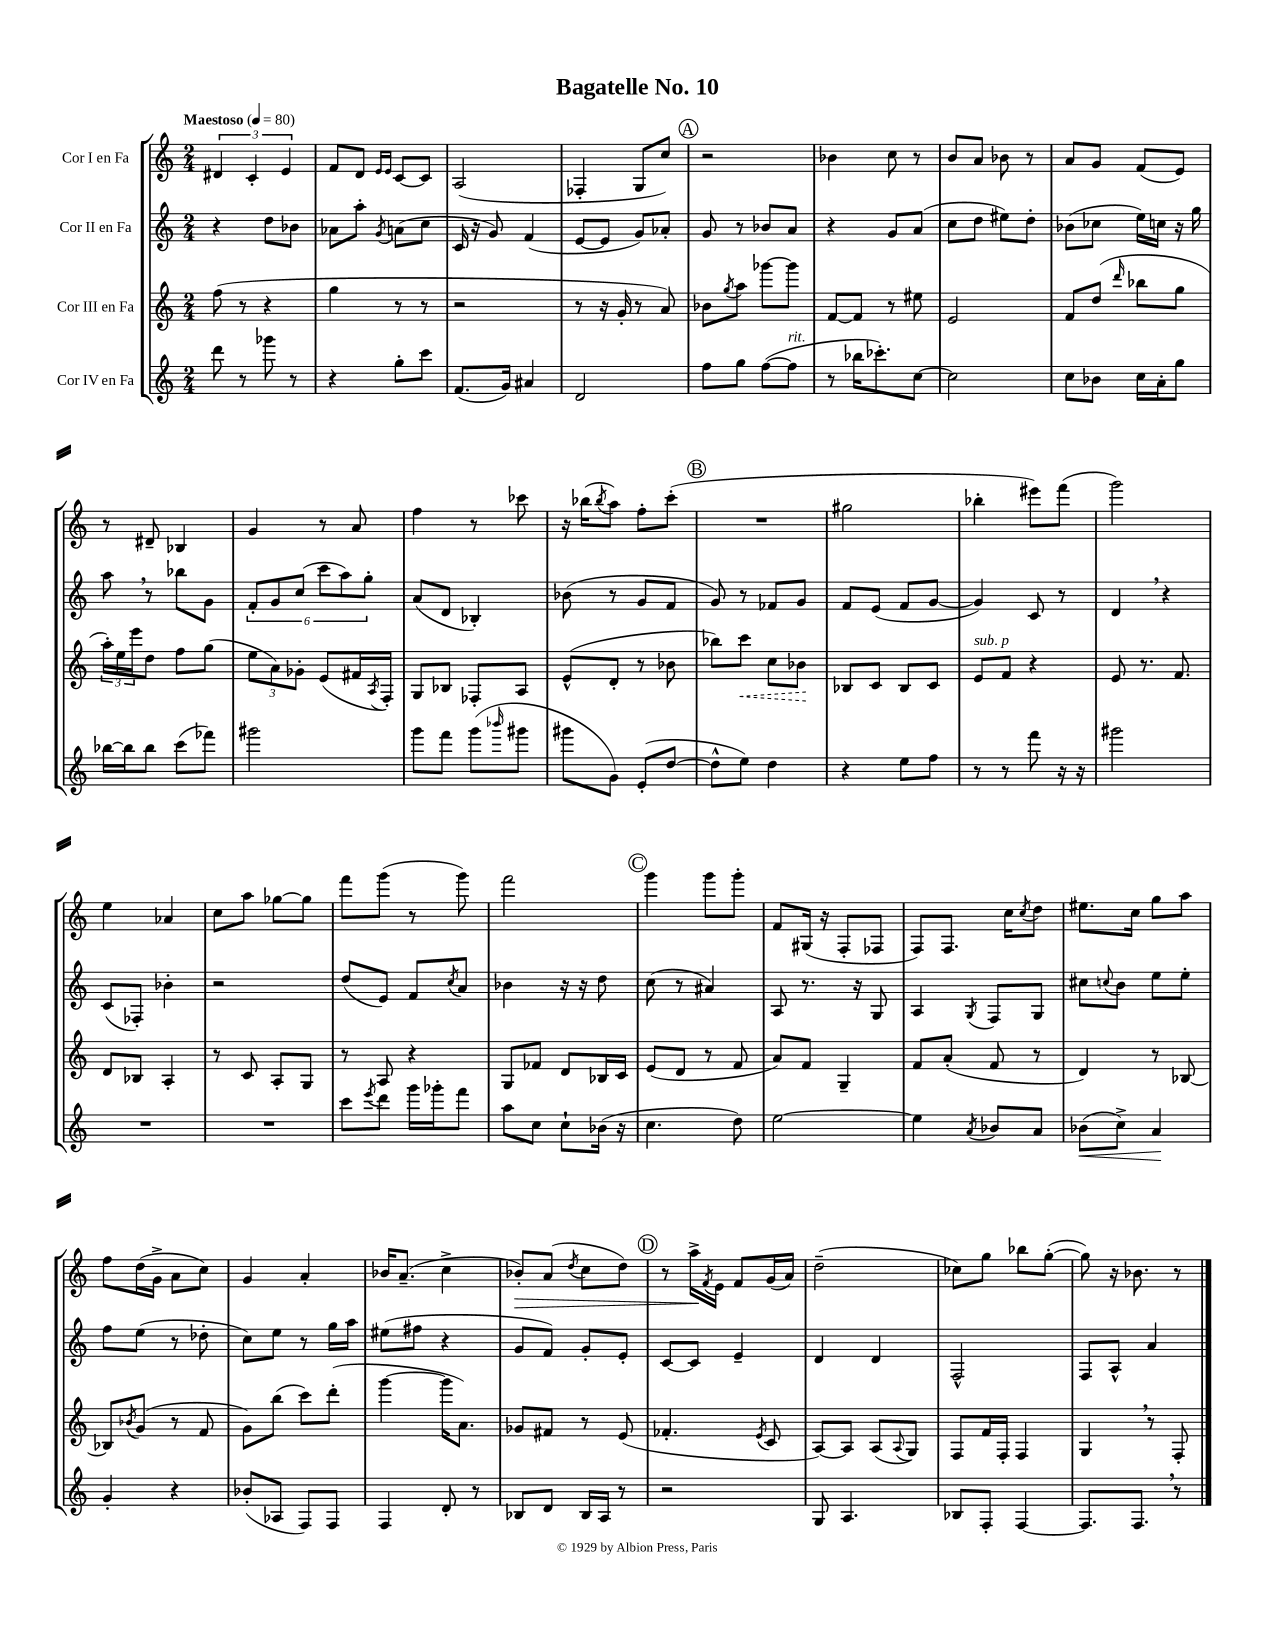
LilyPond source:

\header { title = "Bagatelle No. 10" }
<<
\new StaffGroup <<
\new Staff = "s0" \with { instrumentName = "Cor I en Fa" } {
    \clef treble \key c \major \numericTimeSignature \time 2/4 \tempo "Maestoso" 4 = 80
    \tuplet 3/2 { dis'4 c'4-. e'4 } |
    f'8 d'8 \grace { e'16 e'16 } c'8~ c'8 |
    a2( |
    fes4-. g8 c''8) |
    \mark \markup { \circle "A" } r2 |
    bes'4 c''8 r8 |
    b'8 a'8 bes'8 r8 |
    a'8 g'8 f'8( e'8) |
    r8 dis'8-- bes4 |
    g'4 r8 a'8 |
    f''4 r8 ces'''8 |
    r16 bes''16( \acciaccatura { bes''8 } a''8) f''8-. c'''8-.( |
    \mark \markup { \circle "B" } R2 |
    gis''2 |
    bes''4-. eis'''8) f'''8( |
    g'''2) |
    e''4 aes'4 |
    c''8 a''8 ges''8~ ges''8 |
    f'''8 g'''8( r8 g'''8) |
    f'''2 |
    \mark \markup { \circle "C" } g'''4 g'''8 g'''8-. |
    f'8 gis16( r16 f8-. fes8 |
    f8) f8. c''16 \acciaccatura { c''8 } d''8 |
    eis''8. c''16 g''8 a''8 |
    f''8 d''16( g'16-> a'8 c''8) |
    g'4 a'4-. |
    bes'16 a'8.--( c''4-> |
    bes'8-.\>) a'8( \acciaccatura { d''8 } c''8 d''8) |
    \mark \markup { \circle "D" } r8 a''16->\! \acciaccatura { f'8 } e'16 f'8 g'16( a'16) |
    d''2--( |
    ces''8) g''8 bes''8 g''8~-.( |
    g''8) r16 bes'8. r8 \bar "|." |
}
\new Staff = "s1" \with { instrumentName = "Cor II en Fa" } {
    \clef treble \key c \major \numericTimeSignature \time 2/4
    r4 d''8 bes'8 |
    aes'8 a''8-. \acciaccatura { g'8 } a'8( c''8 |
    c'16 r16 g'8) f'4( |
    e'8~ e'8 g'8) aes'8-. |
    \mark \markup { \circle "A" } g'8 r8 bes'8 a'8 |
    r4 g'8 a'8( |
    c''8 d''8 eis''8) d''8-. |
    bes'8( ces''8 e''16) c''16 r16 g''16 |
    a''8 \breathe r8 bes''8 g'8 |
    \tuplet 6/4 { f'8-. g'8 c''8( c'''8 a''8) g''8-. } |
    a'8( d'8 bes4-.) |
    bes'8( r8 g'8 f'8 |
    \mark \markup { \circle "B" } g'8) r8 fes'8 g'8 |
    f'8 e'8( f'8 g'8~ |
    g'4) c'8 r8 |
    d'4 \breathe r4 |
    c'8( fes8-.) bes'4-. |
    r2 |
    d''8( e'8) f'8 \acciaccatura { c''8 } a'8 |
    bes'4 r16 r16 d''8 |
    \mark \markup { \circle "C" } c''8( r8 ais'4) |
    a8 r8. r16 g8 |
    a4 \acciaccatura { g8 } f8 g8 |
    cis''8 \appoggiatura { c''8 } b'8 e''8 e''8-. |
    f''8 e''8( r8 des''8-. |
    c''8) e''8 r8 g''16 a''16 |
    eis''8( fis''8 r4 |
    g'8 f'8) g'8-. e'8-. |
    \mark \markup { \circle "D" } c'8~ c'8 e'4-- |
    d'4 d'4 |
    f2-^ |
    f8 a8-^ a'4 \bar "|." |
}
\new Staff = "s2" \with { instrumentName = "Cor III en Fa" } {
    \clef treble \key c \major \numericTimeSignature \time 2/4
    f''8( r8 r4 |
    g''4 r8 r8 |
    r2 |
    r8 r16 g'16-. r8 a'8) |
    \mark \markup { \circle "A" } bes'8 \acciaccatura { g''8 } a''8 ges'''8~ ges'''8 |
    f'8~ f'8 r8 eis''8 |
    e'2 |
    f'8 d''8( \grace { d'''16 } bes''8 g''8 |
    \tuplet 3/2 { a''16-.) e''16 e'''16 } d''8 f''8 g''8( |
    \tuplet 3/2 { e''8 a'8) ges'8-. } e'8( fis'16 \acciaccatura { a8 } f16-.) |
    g8 bes8 fes8-. a8 |
    e'8-^( d'8-. r8 bes'8 |
    \mark \markup { \circle "B" } bes''8) \once \override Hairpin.style = #'dashed-line c'''8\< c''8 bes'8\! |
    bes8 c'8 bes8 c'8 |
    e'8^\markup { \italic "sub. p" } f'8 r4 |
    e'8 r8. f'8. |
    d'8 bes8 a4-. |
    r8 c'8 a8-. g8 |
    r8 a8 r4 |
    g8 fes'8 d'8 bes16 c'16 |
    \mark \markup { \circle "C" } e'8( d'8 r8 f'8 |
    a'8) f'8 g4-- |
    f'8 a'8-.( f'8 r8 |
    d'4) r8 bes8~ |
    bes8 \acciaccatura { bes'8 } g'8( r8 f'8 |
    g'8) b''8( c'''8) d'''8-.( |
    g'''4~ g'''16 a'8.) |
    ges'8 fis'8 r8 e'8( |
    \mark \markup { \circle "D" } fes'4.-. \acciaccatura { e'8 } c'8 |
    a8~) a8 a8( \appoggiatura { a8 } g8) |
    f8 f'16 f16-. f4 |
    g4 \breathe r8 f8-. \bar "|." |
}
\new Staff = "s3" \with { instrumentName = "Cor IV en Fa" } {
    \clef treble \key c \major \numericTimeSignature \time 2/4
    d'''8 r8 ges'''8 r8 |
    r4 g''8-. c'''8 |
    f'8.( g'16) ais'4 |
    d'2 |
    \mark \markup { \circle "A" } f''8 g''8 f''8~( f''8^\markup { \italic "rit." } |
    r8 bes''16 ces'''8.-.) c''8~ |
    c''2 |
    c''8 bes'8 c''16 a'16-. g''8 |
    bes''16~ bes''16 bes''8 c'''8( fes'''8) |
    gis'''2 |
    g'''8 f'''8 g'''8( \grace { bes'''16 } gis'''8 |
    gis'''8 g'8) e'8-.( d''8~ |
    \mark \markup { \circle "B" } d''8-^ e''8) d''4 |
    r4 e''8 f''8 |
    r8 r8 f'''8 r16 r16 |
    gis'''2 |
    R2 |
    R2 |
    c'''8 \acciaccatura { e'''8 } d'''8 g'''16 ges'''16-. f'''8 |
    a''8 c''8 c''8-! bes'16( r16 |
    \mark \markup { \circle "C" } c''4. d''8) |
    e''2~ |
    e''4 \acciaccatura { a'8 } bes'8 a'8 |
    bes'8\<( c''8->) a'4\! |
    g'4-. r4 |
    bes'8-.( aes8 f8) f8 |
    f4 d'8-. r8 |
    bes8 d'8 bes16 a16 r8 |
    \mark \markup { \circle "D" } r2 |
    g8 a4. |
    bes8 f8-. f4~ |
    f8. f8. \breathe r8 \bar "|." |
}
>>
>>
\layout { \context { \Score \remove "Bar_number_engraver" } }
